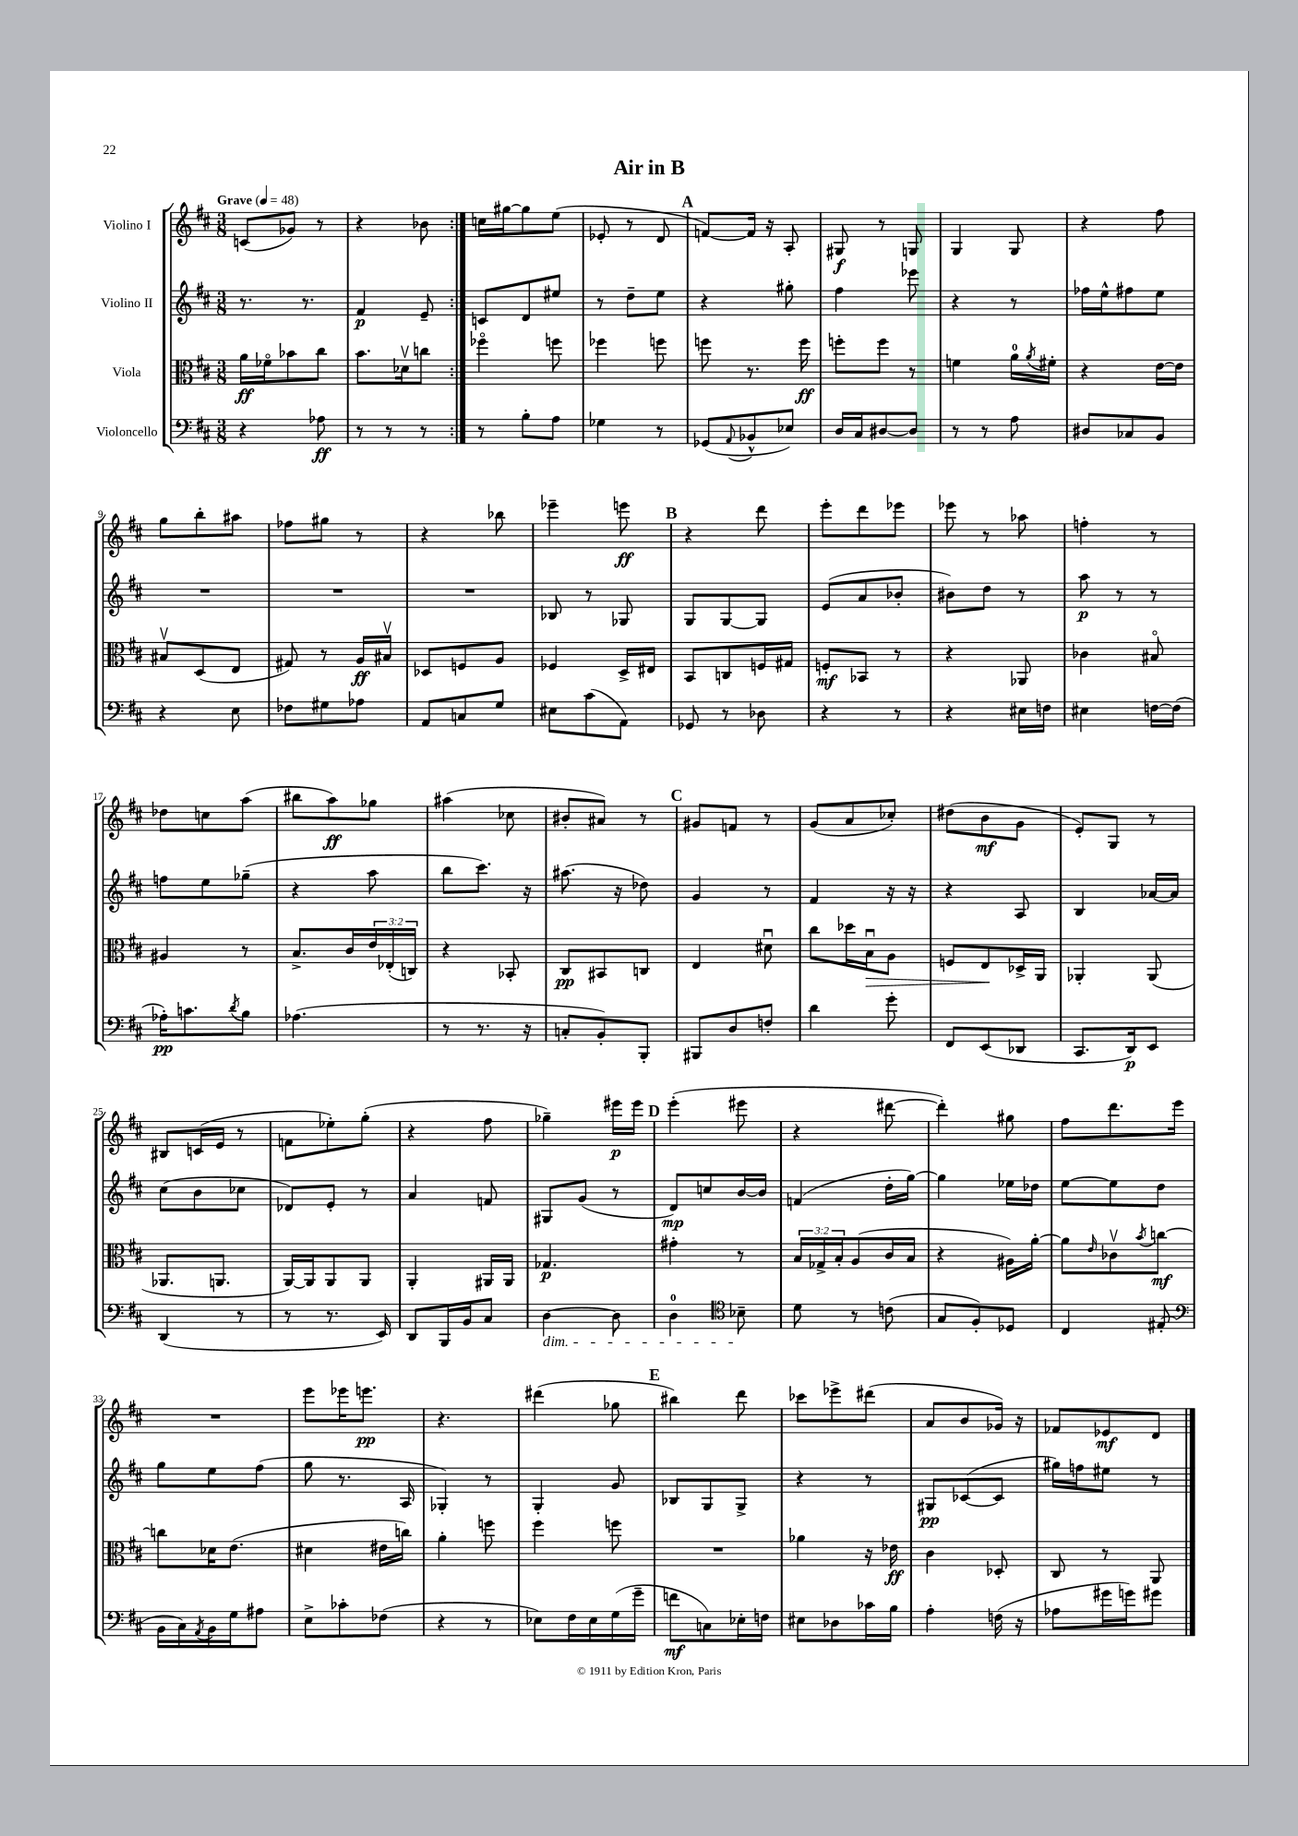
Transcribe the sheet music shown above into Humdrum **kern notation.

**kern	**kern	**kern	**kern
*staff4	*staff3	*staff2	*staff1
*clefF4	*clefC3	*clefG2	*clefG2
*k[f#c#]	*k[f#c#]	*k[f#c#]	*k[f#c#]
*M3/8	*M3/8	*M3/8	*M3/8
*MM48	*MM48	*MM48	*MM48
4r	16a\LL	8.r	(8c/L
.	16f-o\J	.	.
.	8b-\	.	8g-/J)
.	.	8.r	.
8A-\	8cc#\J	.	8r
=	=	=	=
8r	8.b\L	4f#/	4r
8r	.	.	.
.	16d-v\k	.	.
8r	8cc\J	8e~/	8b-\
=:|!	=:|!	=:|!	=:|!
8r	4ff-o\	8c/L	16cc\LL
.	.	.	[16gg#\J
8B'\L	.	8d/	8gg#\]
8A\J	8ff\	8ee#/J	(8ee\J
=	=	=	=
4G-\	4ff-\	8r	8e-'/
.	.	8dd~\L	8r
8r	8ff\	8ee\J	8d/
=	=	=	=
(8GG-/L	8ff\	4r	[8f/L)
8qqAA/	.	.	.
8BB-^^/	8.r	.	16f/]Jk
.	.	.	16r
8E-/J)	.	8gg#'\	8A'/
.	16ff\	.	.
=	=	=	=
16D/LL	8ff'\L	4ff#\	8G#/
16C#/J	.	.	.
[8D#/	8ff\J	.	8r
8D#/]J	8r	8eee-\	8G/
=	=	=	=
8r	4f\	4r	4G/
8r	.	.	.
8A\	16a\LL	8r	8G/
.	8qa/	.	.
.	16f#'\JJ	.	.
=	=	=	=
8D#/L	4r	16ff-\LL	4r
.	.	16ee^^\J	.
8C-/	.	8ff#\	.
8BB/J	[16e\LL	8ee\J	8ff#\
.	16e\]JJ	.	.
=	=	=	=
4r	8B#v/L	4.r	8gg\L
.	(8D/	.	8bb'\
8E\	8E/J	.	8aa#\J
=	=	=	=
8F-\L	8G#/)	4.r	8ff-\L
8G#\	8r	.	8gg#\J
8A-\J	16A/LL	.	8r
.	16B#v/JJ	.	.
=	=	=	=
8AA/L	8D-/L	4.r	4r
8C/	8F/	.	.
8G/J	8A/J	.	8bb-\
=	=	=	=
8E#\L	4F-/	8B-/	4eee-~\
(8c#\	.	8r	.
8AA\J)	16D^/LL	8G-/	8eee\
.	16E#/JJ	.	.
=	=	=	=
8GG-/	8BB/L	8G/L	4r
8r	8C/	[8G/	.
8D-\	16F/L	8G/]J	8ddd\
.	16G#/JJ	.	.
=	=	=	=
4r	8F'/L	(8e/L	8eee'\L
.	8BB-/J	8a/	8ddd\
8r	8r	8b-'/J	8eee-\J
=	=	=	=
4r	4r	8b#\L)	8eee-\
.	.	8dd\J	8r
16E#\LL	8AA-/	8r	8aa-\
16F\JJ	.	.	.
=	=	=	=
4E#\	4c-\	8aa\	4ff'\
.	.	8r	.
[16F\LL	8B#o/	8r	8r
(16F\]JJ	.	.	.
=	=	=	=
16A-'\LK)	4A#/	8ff\L	8dd-\L
8.c\	.	.	.
.	.	8ee\	8cc\
8qd/	.	.	.
8B\J	8r	(8gg-~\J	(8aa\J
=	=	=	=
(4.A-\	8.B^/L	4r	8bb#\L
.	.	.	8aa\)
.	16c#/L	.	.
.	24e/	8aa\	8gg-\J
.	(24E-'/	.	.
.	24C/JJ)	.	.
=	=	=	=
8r	4r	8bb\L	(4aa#\
8.r	.	8.ccc#\J)	.
.	8BB-'/	.	8cc-\
16r	.	16r	.
=	=	=	=
8C'/L	8C#/L	(8.aa#\	8b#'/L
8BB'/)	8BB#/	.	8a#/J)
.	.	16r	.
8BBB'/J	8C/J	8dd-\)	8r
=	=	=	=
8BBB#/L	4E/	4g/	8g#/L
8D/	.	.	8f/J
8F'/J	8d#u\	8r	8r
=	=	=	=
4d\	8cc#\L	4f#/	(8g/L
.	16dd-\L	.	8a/
.	16Bu\J	.	.
8g'\	8A\J	16r	8cc-'/J)
.	.	16r	.
=	=	=	=
8FF#/L	8F/L	4r	(8dd#\L
(8EE/	8E/	.	8b\
8DD-/J	16D-^/L	8A/	8g\J
.	16AA/JJ	.	.
=	=	=	=
8.CC#/L	4AA-'/	4B/	8e'/L)
.	.	.	8G/J
16DD/k)	.	.	.
8EE/J	(8AA-/	[16a-/LL	8r
.	.	16a-/]JJ	.
=	=	=	=
(4DD/	8.AA-/L	(8cc#\L	8B#/L
.	.	8b\	(16c/L
.	8.AA/J	.	16e/JJ
8r	.	8cc-\J	8r
=	=	=	=
8r	[16AA/LL)	8d-/L)	8f\L
.	16AA/]J	.	.
8.r	8AA/	8e'/J	8ee-'\)
.	8AA/J	8r	(8gg'\J
16EE/)	.	.	.
=	=	=	=
8DD/L	4AA'/	4a/	4r
16BBB/L	.	.	.
16BB/J	.	.	.
8C#/J	16AA#/LL	8f/	8ff#\
.	16AA#/JJ	.	.
=	=	=	=
[4D\	4.G-/	8G#/L	4gg-~\)
.	.	(8g/J	.
8D\]	.	8r	16eee#\LL
.	.	.	16eee#\JJ
=	=	=	=
4D\	4g#'\	8d/L)	(4eee'\
.	.	8cc/	.
*clefC4	*	*	*
8B-~\	8r	[16b/L	8eee#\
.	.	16b/]JJ	.
=	=	=	=
8d\	24B/LL	(4f/	4r
.	24G-^/	.	.
.	24B'/J	.	.
8r	(8A/	.	.
(8c\	16c#/L	16dd'\LL	[8ddd#\
.	16B/JJ	[16gg\JJ)	.
=	=	=	=
8G/L	4r	4gg\]	4ddd#'\])
8F#'/)	.	.	.
8D-/J	16A#\LL)	16ee-\LL	8gg#\
.	[16a'\JJ	16dd-\JJ	.
=	=	=	=
4C#/	8a\]L	[8ee\L	8ff#\L
.	16qqe/	.	.
.	8c-v\	8ee\]	8.ddd\
.	8qb/	.	.
(8E#'/	[8cc\J	8dd\J	.
.	.	.	16eee\Jk
=	=	=	=
*clefF4	*	*	*
16BB\LL	8cc\]L	8gg\L	4.r
16C#\)	.	.	.
8qAA/	.	.	.
16BB\	16d-\K	8ee\	.
16G\J	(8.e\J	.	.
8A#\J	.	(8ff#\J	.
=	=	=	=
8E^\L	4d#\	8gg\	8eee\L
8c-'\	.	8.r	16eee-\K
.	.	.	8.eee\J
(8F-\J	16e#\LL	.	.
.	16cc\JJ)	16A/	.
=	=	=	=
4r	4a'\	4G-'/)	4.r
8r	8ff\	8r	.
=	=	=	=
8E-\L)	4ff#\	4G'/	(4ddd#\
16F#\L	.	.	.
16E-\	.	.	.
(16G\	8ff\	8g/	8gg-\
16g~\JJ	.	.	.
=	=	=	=
8f\L	4.r	8B-/L	4bb#\)
8C\)	.	8G/	.
16E-'\L	.	8G^/J	8ddd\
16F\JJ	.	.	.
=	=	=	=
8E#\L	4a-\	4r	8ccc-\L
8D-\	.	.	8eee-^\
16c-\L	16r	8r	(8ddd#\J
16B\JJ	16e-\	.	.
=	=	=	=
4A'\	4c#\	8G#/L	8a/L
.	.	([8c-/	8b/
(16F\	8D-'/	8c-/]J	16g-/Jk)
16r	.	.	16r
=	=	=	=
8A-\L	8C#/	16gg#\LL)	8f-/L
.	.	16ff\J	.
16g#\L	8r	8ee#\J	8e-/
16g\J)	.	.	.
8g#\J	8AA/	8r	8d/J
==	==	==	==
*-	*-	*-	*-
